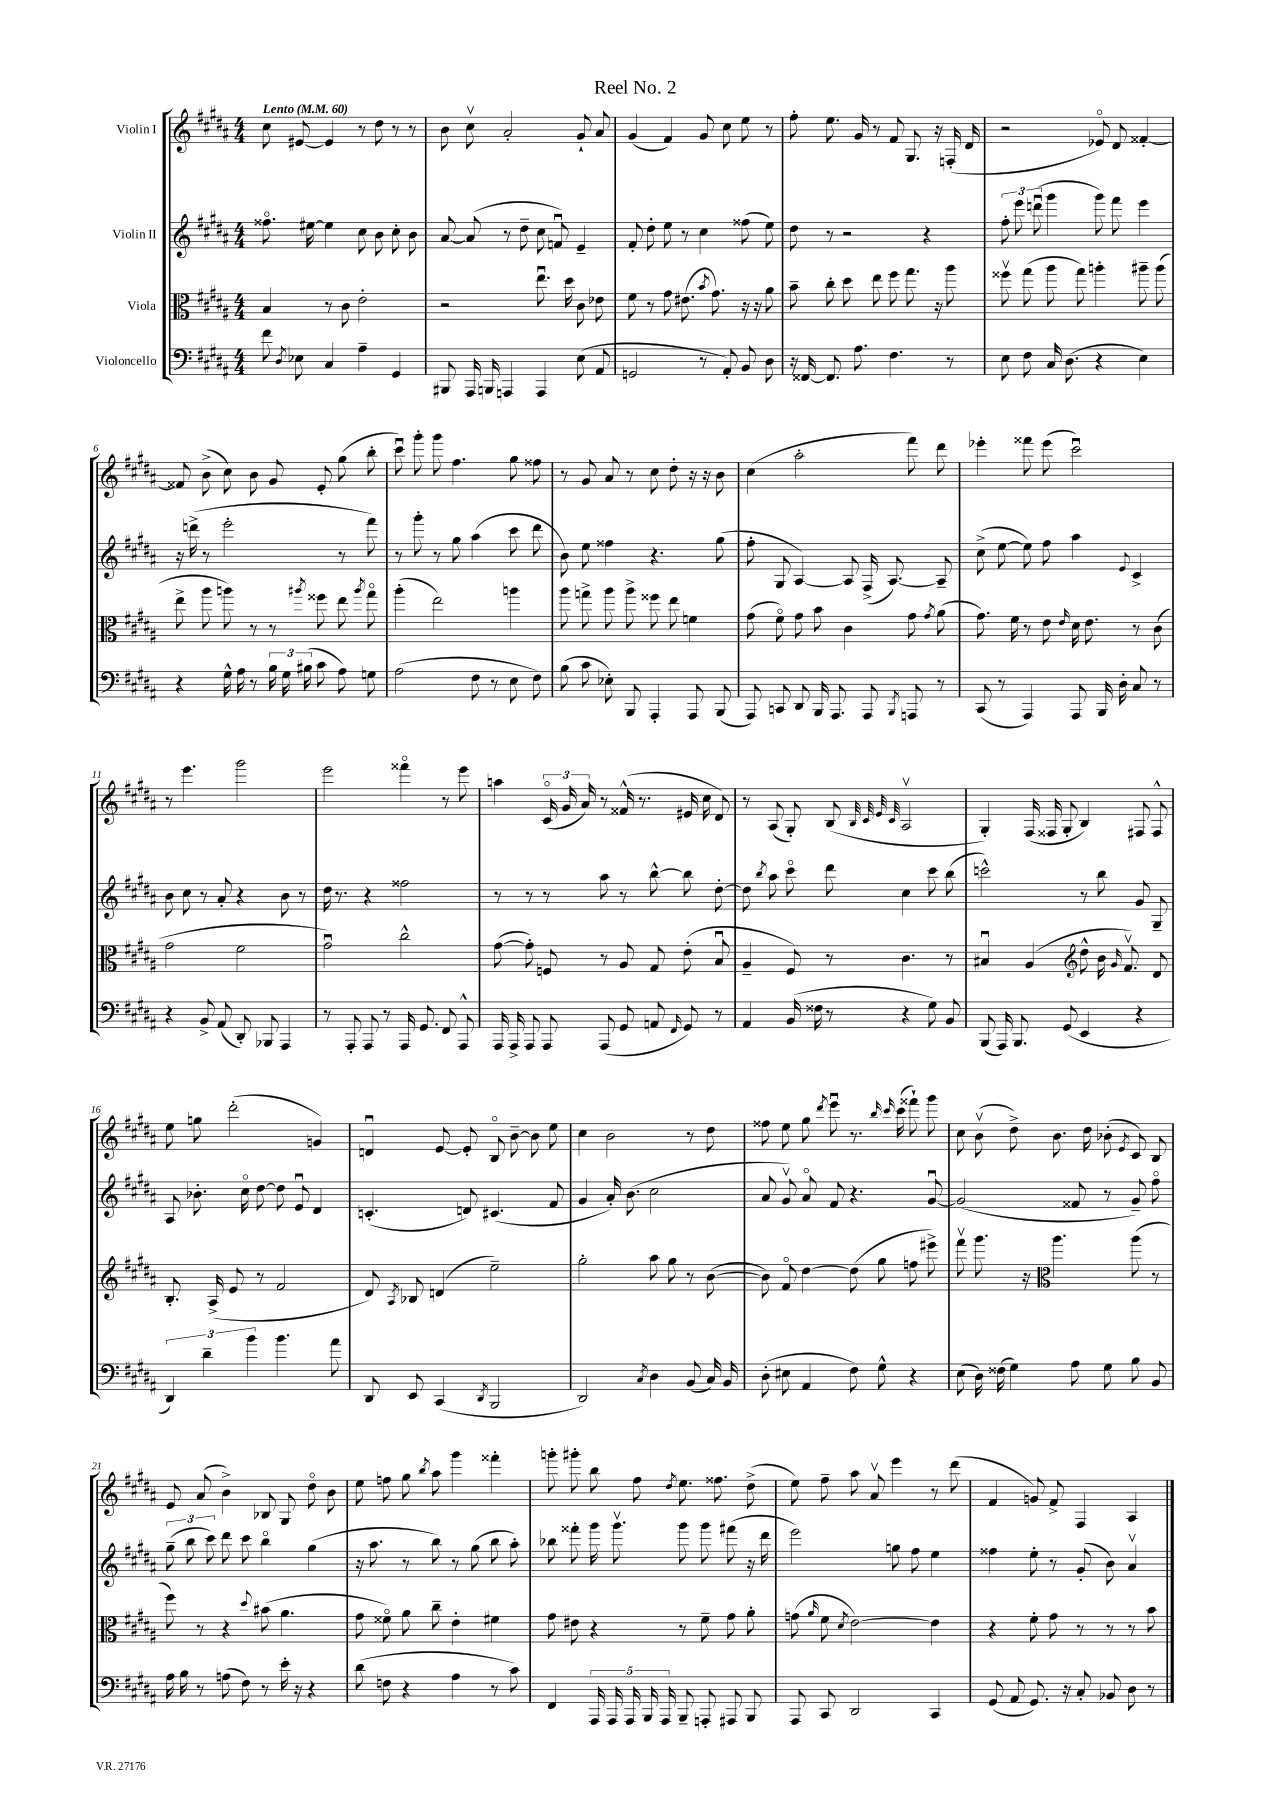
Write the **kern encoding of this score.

**kern	**kern	**kern	**kern
*staff4	*staff3	*staff2	*staff1
*clefF4	*clefC3	*clefG2	*clefG2
*k[f#c#g#d#a#]	*k[f#c#g#d#a#]	*k[f#c#g#d#a#]	*k[f#c#g#d#a#]
*M4/4	*M4/4	*M4/4	*M4/4
*MM60	*MM60	*MM60	*MM60
8f#\	4B/	8.ff##o\	8cc#\
8qD#/	.	.	.
8E-\	.	.	[8e#/
.	.	[16ee#\	.
4C#/	8r	4ee#\]	4e#/]
.	8c#\	.	.
4A#~\	2e'\	8cc#\	8r
.	.	8b\	8dd#\
4GG#/	.	8cc#'\	8r
.	.	8b\	8r
=	=	=	=
8BBB#/	2r	[8a#/	8b\
16AAA#/	.	(8a#/]	8cc#v\
16BBB/	.	.	.
4AAA/	.	8r	2a#'/
.	.	8dd#~\	.
4AAA/	8.eeu\	8cc#\	.
.	.	8fu/)	.
.	16dd#\	.	.
(8E\	8c#\	4e~/	8g#`/
8AA#/	8e-\	.	8a#/
=	=	=	=
2GG/	8f#\	8f#'/	(4g#/
.	8r	8dd#'\	.
.	8g#\	8ee\	4f#/)
.	(8.e#\	8r	.
8r	.	4cc#\	8g#/
.	8qb/	.	.
.	8.g#\)	.	.
8AA#'/)	.	.	8cc#\
8BB/	16r	(8ff##\	8ee\
.	16r	.	.
8D#\	8a#\	8ee\)	8r
=	=	=	=
16r	8b~\	8dd#\	8ff#'\
[16FF##/	.	.	.
8.FF##/]	8cc#'\	8r	8.ee\
.	8dd#\	2r	.
8.A#\	.	.	16g#/
.	8ee\	.	8r
4.F#\	8ff#\	.	8f#/
.	8.gg#\	.	8.G#/
.	.	4r	.
.	16r	.	16r
8r	8aa#\	.	(16F'/
.	.	.	16d#/
=	=	=	=
8E\	8ff##v\	12ff#'\	2r
.	.	12eee\	.
8F#\	(8gg#\	.	.
.	.	(12dddu\	.
16C#/	8aa#\	4ggg#\	.
(8.D#\	.	.	.
.	8gg#\)	.	.
4r	4aa'\	8ggg#\)	8e-o/)
.	.	8fff#\	8d#/
4E\)	8aa#~\	4eee\	[4f##'/
.	(8aa#\	.	.
=	=	=	=
4r	8ee^\	16r	8f##/]
.	.	(16ddd^\	.
.	8aa#\	8r	(8b^\
16G#^^\	8aa\)	2eee'\	8cc#\)
16A#\	.	.	.
8r	8r	.	8b\
24B\	8r	.	8g#/
24G#\	.	.	.
(24B#\	.	.	.
.	8qaa#/	.	.
8c#\	8ff##\	.	8e'/
8A#\)	8ee\	8r	(8gg#\
.	8qaa#/	.	.
8G\	8gg#o\	8fff#\)	8bb'\
=	=	=	=
(2A#\	(4aa#'\	8r	8ccc#u\)
.	.	8ggg#'\	8ggg#'\
.	2ee\)	8r	8ggg#\
.	.	8gg#\	4.ff#\
8F#\	.	(4aa#\	.
8r	.	.	.
8E\	4aa\	8ccc#\	8gg#\
8F#\)	.	8ddd#\	8ff##\
=	=	=	=
(8B\	8aa#\	8b\)	8r
8c#\	8gg^\	8ee\	8g#/
8E-'\)	8aa#\	4ff##\	8a#/
8BBB/	8aa#^\	.	8r
4AAA#'/	8ff##\	4.r	8cc#\
.	8ee\	.	8dd#'\
8AAA#/	4f\	.	16r
.	.	.	16r
(8BBB/	.	(8gg#\	8b\
=	=	=	=
8AAA#/)	(8g#\	8ff#'\	(4cc#\
8CC/	8f#o\)	8G#/	.
8DD#/	8g#\	[4A#/)	2aa#'\
16BBB/	8b\	.	.
8.AAA#/	.	.	.
.	4c#\	8A#/]	.
8AAA#/	.	(16F#^/	.
.	.	[8.A#/)	.
8qBBB/	.	.	.
8AAA/	8g#\	.	8fff#\)
.	8qg#/	.	.
8r	(8a#\	8A#~/]	8ddd#\
=	=	=	=
(8CC#/	8.g#\)	(8cc#^\	4eee-'\
8r	.	[8ee\	.
.	16f#\	.	.
4AAA#/)	8r	8ee\])	8fff##\
.	8e\	8ff#\	(8eee-\
.	16qqe/	.	.
8AAA#/	16d#\	4aa#\	2ccc#u\)
.	8.e\	.	.
16BBB/	.	.	.
16D#'\	.	.	.
.	.	8qqe/	.
8C#/	8r	4c#^/	.
8r	(8c#\	.	.
=	=	=	=
4r	2g#\	8b\	8r
.	.	8cc#\	4.eee\
8BB^/	.	8r	.
(8AA#/	.	8a#'/	.
8DD#'/)	2f#\	4r	2ggg#\
8BBB-/	.	.	.
4AAA#/	.	8b\	.
.	.	8r	.
=	=	=	=
8r	2g#u\)	16dd#\	2eee\
.	.	8.r	.
8AAA#'/	.	.	.
8AAA#/	.	4r	.
8r	.	.	.
16AAA#/	2cc#^^\	2ff##\	4fff##o\
8.GG#/	.	.	.
8FF#/	.	.	8r
8AAA#^^/	.	.	8eee\
=	=	=	=
16AAA#/	([8g#\	8r	4aa\
16AAA#^/	.	.	.
8AAA#/	8g#'\])	8r	.
8AAA#/	8F/	8r	(24c#o/
.	.	.	24g#/
.	.	.	24a#/)
(8AAA#/	8r	8aa#\	8r
8GG#/	8A#/	8r	(16f##^^/
.	.	.	8.r
8AA/	8G#/	[8bb^^\	.
16qqFF#/	.	.	.
8GG#/)	(8e'\	8bb\]	16e#/
.	.	.	16cc#\
8r	8Bu/	[8dd#'\	8d#/)
=	=	=	=
4AA#/	4A#~/	8dd#\]	8r
.	.	8qbb/	.
.	.	8aa#\	(8A#/
(16BB/	8F#/)	8ccc#o\	8G#'/)
16F##\	.	.	.
8r	8r	8ddd#\	(8B/
.	.	.	32qqB/
.	.	.	32qqc#/
.	.	.	32qqe/
.	.	.	32qqc#/
4r	4.c#\	4cc#\	2A#v/
8G#\)	.	8ccc#\	.
8BB/	8r	(8bb\	.
=	=	=	=
(8BBB/	4B#u/	2ccc^^\)	4G#'/)
16AAA#/)	.	.	.
8.BBB/	.	.	.
.	(4A#/	.	(16F#/
.	.	.	16F##/
(8GG#/	.	.	8G#'/
*	*clefG2	*	*
4EE/	8dd#^^\	8r	4B/)
.	16b\	8bb\	.
.	16qqg#/	.	.
.	8.f#v/)	.	.
4r	.	8g#/	8F#/
.	8d#/	8G#~/	8F#^^/
=	=	=	=
6DD#/)	8.B'/	8A#/	8ee\
.	.	8.b-'\	8gg\
6d#~\	.	.	.
.	(16A#^/	.	.
.	8e/	.	(2ddd#'\
.	.	16cc#o\	.
6b\	.	.	.
.	8r	[8dd#\	.
4.b\	2f#/	8dd#\]	.
.	.	8eu/	.
.	.	4d#/	4g/)
8a#\	.	.	.
=	=	=	=
8DD#/	8d#/)	(4.c'/	4du/
.	8qA#/	.	.
8EE/	8B-/	.	.
(4CC#/	(4d/	.	[8e/
.	.	8d/)	8e'/]
8qDD#/	.	.	.
2BBB/	2ee~\)	(4.c#/	8Bo/
.	.	.	[8b~\
.	.	.	8b\]
.	.	8f#/	8ee\
=	=	=	=
2DD#/)	2gg#'\	4g#/	4cc#\
.	.	16a#'/)	2b\
.	.	(8.b\	.
8qC#/	.	.	.
4D#\	8aa#\	2cc#\	.
.	8gg#\	.	.
(8BB/	8r	.	8r
16C#/)	([8b\	.	8dd#\
16BB/	.	.	.
=	=	=	=
(8D#'\	8b\])	8a#/	8ff##\
8E#\	8f#o/	8g#v/)	8ee\
4AA#/	[4dd#\	8a#o/	8gg#\
.	.	.	8qddd#/
.	.	8f#/	8eeeu\
8F#\)	(8dd#\]	4.r	8.r
8G#^^\	8gg#\	.	.
.	.	.	16qqbb/
.	.	.	16qqccc#/
.	.	.	(16ccc#\
4r	8ff\	.	8fff##`\)
.	8eee#^\)	[8g#u/	8ggg#\
=	=	=	=
(8E\	8fff#v\	(2g#/]	8cc#\
16D#\)	8.ggg#\	.	(8bv\
(16F##\	.	.	.
4G#\)	.	.	8dd#^\)
.	16r	.	.
*	*clefC3	*	*
.	4.aa#\	.	8.b\
8A#\	.	8f##/	.
.	.	.	16dd#\
8G#\	.	8r	(8b-'\
.	.	.	8qe/
8B\	(8aa#\	8g#~/)	8c#/)
8BB/	8r	8ff#o\	8B/
=	=	=	=
16A#\	8ff#\)	(12gg#~\	8e/
16B\	.	.	.
.	.	12bb\	.
8r	8r	.	(8a#/
.	.	12ccc#\)	.
(8A\	4r	8ddd#\	4b^\)
8F#\)	.	8ccc#\	.
.	8qqdd#/	.	.
8r	(8b#\	4bbo\	8B-/
16e'\	4.a#\	.	8G#/
16r	.	.	.
4r	.	(4gg#\	8dd#o\
.	.	.	8b\
=	=	=	=
(8d#\	8g#\	16r	8ee\
.	.	8.aa#\	.
8F\	8f##o\)	.	8ff\
4r	8a#\	8r	8gg#\
.	.	.	8qbb/
.	8cc#~\	8bb\)	8aa#\
4A#\	4e'\	8r	4ggg#\
.	.	(8gg#\	.
8r	4f#\	8bb\	4fff##'\
8c#\)	.	8aa#'\)	.
=	=	=	=
4FF#/	8g#\	8bb-\	8ggg'\
.	8e#\	8fff##'\	8ggg#'\
20AAA#/	4r	16ggg#\	8bb\
20AAA#/	.	.	.
.	.	8.ggg#v\	.
20AAA#/	.	.	.
.	.	.	8ff#\
20BBB/	.	.	.
20AAA#/	.	.	.
.	.	.	8qdd#/
8BBB~/	8r	8ggg#\	8.ee\
8AAA'/	8f#~\	8ggg#\	.
.	.	.	8.ff##\
8AAA#/	8g#\	(8fff#\	.
8BBB/	8a#'\	16r	(8dd#^\
.	.	16ddd#\	.
=	=	=	=
8AAA#/	(8g\	2eee\)	8ee\)
.	16qqa#/	.	.
8CC#/	8f#\	.	8ff#~\
.	8qd#/	.	.
2DD#/	[2e\)	.	8aa#\
.	.	.	8a#v/
.	.	8gg\	4eee\
.	.	8ff#\	.
4CC#/	4e\]	4ee\	8r
.	.	.	(8ddd#\
=	=	=	=
(8GG#/	4r	4ff##\	4f#/
8AA#/	.	.	.
8.GG#/)	8f#'\	8ee'\	8g/)
.	8g#\	8r	8f#^/
16r	.	.	.
8C#'/	8r	(8g#'/	4F#/
8BB-/	8r	8b\)	.
8D#\	8r	4a#v/	4A#/
8r	8b\	.	.
==	==	==	==
*-	*-	*-	*-
